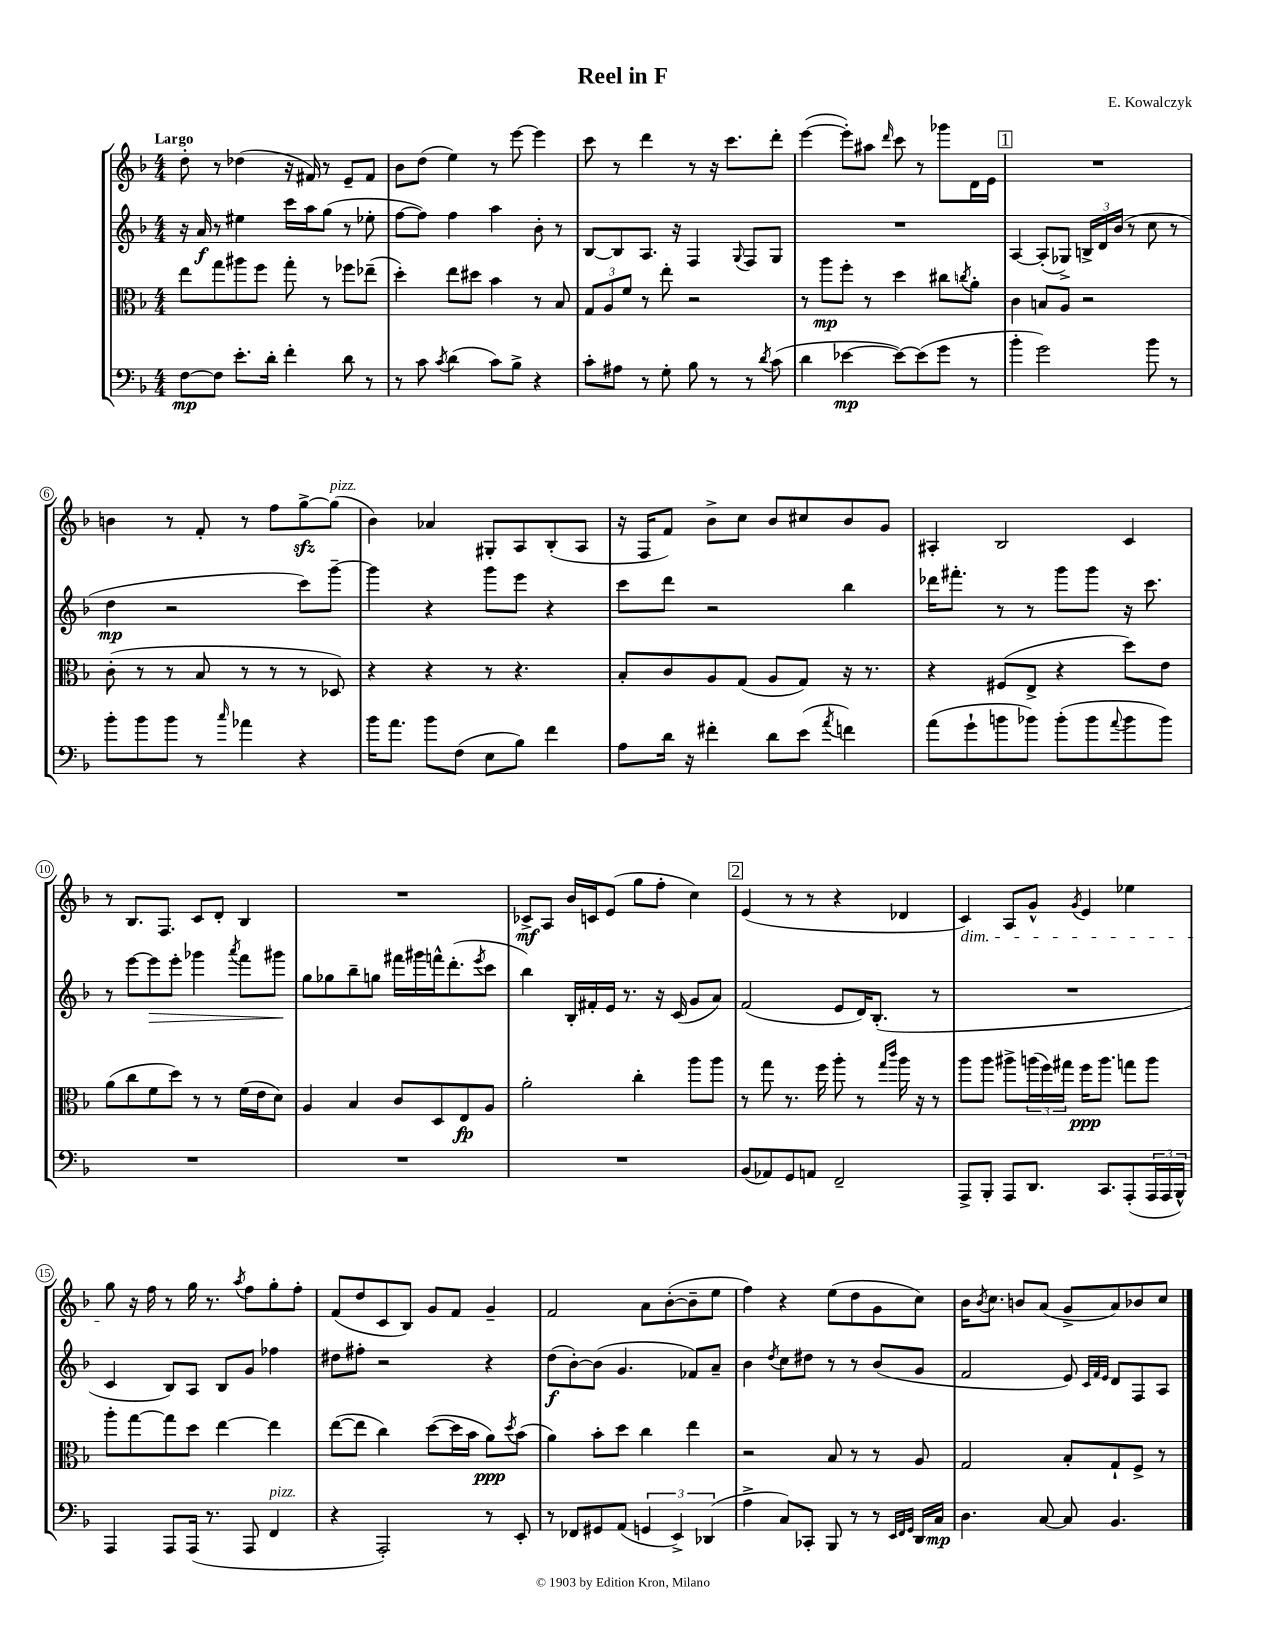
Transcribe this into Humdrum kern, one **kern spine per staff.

**kern	**kern	**kern	**kern
*staff4	*staff3	*staff2	*staff1
*clefF4	*clefC3	*clefG2	*clefG2
*k[b-]	*k[b-]	*k[b-]	*k[b-]
*M4/4	*M4/4	*M4/4	*M4/4
[8F\L	8ee\L	16r	8dd'\
.	.	16a/	.
8F\]J	8gg\	8r	8r
8.e'\L	8aa#\	4ee#\	(4dd-\
.	8ff\J	.	.
16d'\Jk	.	.	.
4f'\	8gg'\	16ccc\LL	16r
.	.	16aa\J	16f#/)
.	8r	(8gg\J	8r
8d\	8ff-\L	8r	8e~/L
8r	(8ee-~\J	8ee-'\	8f#/J
=	=	=	=
8r	4dd'\)	[8ff\L	8b-\L
8c\	.	8ff\]J)	(8dd\J
8qc/	.	.	.
(4d\	8ee\L	4ff\	4ee\)
.	8dd#\J	.	.
8c\L)	4b-\	4aa\	8r
8B-^\J	.	.	[8eee\
4r	8r	8b-'\	4eee\]
.	8B-/	8r	.
=	=	=	=
8c'\L	12G/L	[8B-/L	8ccc\
.	12A/	.	.
8A#\J	.	8B-/]	8r
.	12f/J	.	.
8r	8r	8.A/J	4ddd\
8G'\	8ee'\	.	.
.	.	16r	.
8B-\	2r	4F/	8r
8r	.	.	16r
.	.	.	8.ccc\L
.	.	8qqG/	.
8r	.	8F/L	.
8qd/	.	.	.
(8c\	.	8G/J	8ddd'\J
=	=	=	=
4d\	8r	1r	([4eee\
.	8aa\L	.	.
[4e-\	8ff'\J	.	8eee'\]L)
.	8r	.	8aa#\J
.	.	.	16qqddd/
8e-\_L)	4dd\	.	8ccc\
(8e-\]	.	.	8r
8g\J	8cc#\L	.	8ggg-\L
.	8qcc/	.	.
8r	8a'\J	.	16d\L
.	.	.	16e\JJ
=	=	=	=
4b-'\	4c\	[4A/	1r
2g\)	8B/L	(8A'/]L	.
.	8A/J	8G-^/J)	.
.	2r	24B^/LL	.
.	.	24d/	.
.	.	(24b-/JJ	.
.	.	8r	.
8b-\	.	8cc\	.
8r	.	8r	.
=	=	=	=
8b-'\L	(8c'\	4dd\	4b\
8b-\	8r	.	.
8b-\J	8r	2r	8r
8r	8B-/	.	8f'/
16qqcc/	.	.	.
4a-\	8r	.	8r
.	8r	.	8ff\L
4r	8r	8ccc\L)	[8gg^\
.	8D-/)	[8ggg~\J	(8gg\]J
=	=	=	=
16b-\LK	4r	4ggg\]	4b-\)
8.a\J	.	.	.
8b-\L	4r	4r	4a-/
(8F\J	.	.	.
8E\L	8r	8ggg\L	8G#'/L
8B-\J)	4.r	8eee\J	8A/
4f\	.	4r	(8B-'/
.	.	.	8A/J
=	=	=	=
8A\L	8B-'/L	8ccc\L	16r
.	.	.	16F/LK
16d\Jk	8c/	8ddd\J	8f/J)
16r	.	.	.
4f#'\	8A/	2r	8b-^\L
.	(8G/J	.	8cc\J
8d\L	8A/L	.	8b-/L
(8e\J	8G/J)	.	8cc#/
8qa/	.	.	.
4f\)	16r	4bb-\	8b-/
.	8.r	.	.
.	.	.	8g/J
=	=	=	=
(8a\L	4r	16ddd-\LK	4A#'/
.	.	8.fff#'\J	.
8g`\	.	.	.
8b\	(8F#/L	8r	2B-/
8b-\J)	8E^/J	8r	.
(8b-'\L	4r	8ggg\L	.
8b-\	.	8ggg\J	.
8qqa/	.	.	.
8b-\	8dd\L)	16r	4c/
.	.	8.ccc\	.
8b-\J)	8e\J	.	.
=	=	=	=
1r	(8a\L	8r	8r
.	8cc\	[8eee\L	8.B-/L
.	8f\	8eee\]	.
.	.	.	8.F/J
.	8dd\J)	8eee'\J	.
.	8r	4ggg-\	8c/L
.	8r	.	8d'/J
.	.	8qaaa/	.
.	(16f\LL	8fff\L	4B-/
.	16e\J	.	.
.	8d\J)	8ggg#\J	.
=	=	=	=
1r	4A/	8gg\L	1r
.	.	8gg-\	.
.	4B-/	8bb-~\	.
.	.	8gg\J	.
.	8c/L	16fff#\LL	.
.	.	16ggg#\	.
.	8D/	16fff^^\J	.
.	.	(8.ddd'\	.
.	8E/	.	.
.	.	8qeee/	.
.	8A/J	8ccc\J	.
=	=	=	=
1r	2a'\	4bb-\)	8c-^/L
.	.	.	8A/J
.	.	16B-'/LL	16b-/LL
.	.	16f#'/	16c/J
.	.	16e/JJ	(8e/J
.	.	8.r	.
.	4cc'\	.	8gg\L
.	.	16r	8ff'\J
.	.	(16c/	.
.	8aa\L	8g/L	4cc\)
.	8aa\J	8a/J)	.
=	=	=	=
(8BB-/L	8r	(2f/	(4e/
8AA-/)	8gg\	.	.
8GG/	8.r	.	8r
8AA/J	.	.	8r
.	16ff\	.	.
2FF~/	8aa'\	8e/L	4r
.	8r	16d/K)	.
.	.	(8.B-'/J	.
.	16qqgg/LL	.	.
.	16qqccc/JJ	.	.
.	16aa\	.	4d-/
.	16r	.	.
.	8r	8r	.
=	=	=	=
8AAA^/L	8aa\L	1r	4c/)
8BBB-'/J	8aa\J	.	.
8AAA/L	8aa#^\L	.	8A/L
8.DD/J	(24aa\L	.	8g^^/J
.	24ff\)	.	.
.	24gg#\JJ	.	.
.	.	.	8qg/
.	16ff\LK	.	4e/
8.CC/L	8.aa\J	.	.
(8AAA'/	8gg\L	.	4ee-\
24AAA/L	8aa\J	.	.
24AAA/	.	.	.
24BBB-^^/JJ)	.	.	.
=	=	=	=
4AAA/	8aa'\L	4c/	8gg\
.	[8gg\	.	16r
.	.	.	16ff\
8AAA/L	8gg\]	8B-/L)	8r
(16AAA/Jk	8dd\J	8A/J	16gg\
8.r	.	.	8.r
.	[4ee\	8B-/L	.
.	.	.	8qaa/
8AAA/	.	8g/J	8ff\L
4FF/	4ee\]	4ff-\	8gg'\
.	.	.	8ff'\J
=	=	=	=
4r	([8ee\L	8dd#\L	(8f/L
.	8ee\]J	8ff#'\J	8dd/
2AAA'/)	4cc\)	2r	8c/
.	.	.	8B-/J)
.	([8dd\L	.	8g/L
.	16dd\]L	.	8f/J
.	16b-\JJ	.	.
8r	8a\L)	4r	4g~/
.	8qdd/	.	.
8EE'/	(8b-\J	.	.
=	=	=	=
8r	4a\)	(8dd\L	2f/
8FF-/L	.	[8b-'\)	.
8GG#/	8b-'\L	(8b-\]J	.
(8AA/J	8dd\J	4.g/	.
6GG/	4cc\	.	8a\L
.	.	.	([8b-'\
6EE^/)	.	.	.
.	4ee\	8f-/L)	8b-~\]
(6DD-/	.	.	.
.	.	8a~/J	8ee\J
=	=	=	=
4A^\	2r	4b-\	4ff\)
.	.	8qdd/	.
8C/L)	.	8cc\L	4r
8CC-'/J	.	8dd#\J	.
8BBB-/	8B-/	8r	(8ee\L
8r	8r	8r	8dd\
8r	8r	(8b-/L	8g\
32qqEE/LLL	.	.	.
32qqFF/	.	.	.
32qqGG/JJJ	.	.	.
16DD/LL	8A/	8g/J	8cc\J)
16C/JJ	.	.	.
=	=	=	=
4.D\	2G/	2f/	16b-\LK
.	.	.	8qb-/
.	.	.	8.cc\J
.	.	.	8b/L
[8C/	.	.	(8a/J
8C/]	8B-'/L	8e/)	8g^/L
.	.	32qqc/LLL	.
.	.	32qqf/	.
.	.	32qqe/JJJ	.
4.BB-/	8G`/	8d/L	8a/)
.	8F^/J	8F/	8b-/
.	8r	8A/J	8cc/J
==	==	==	==
*-	*-	*-	*-
